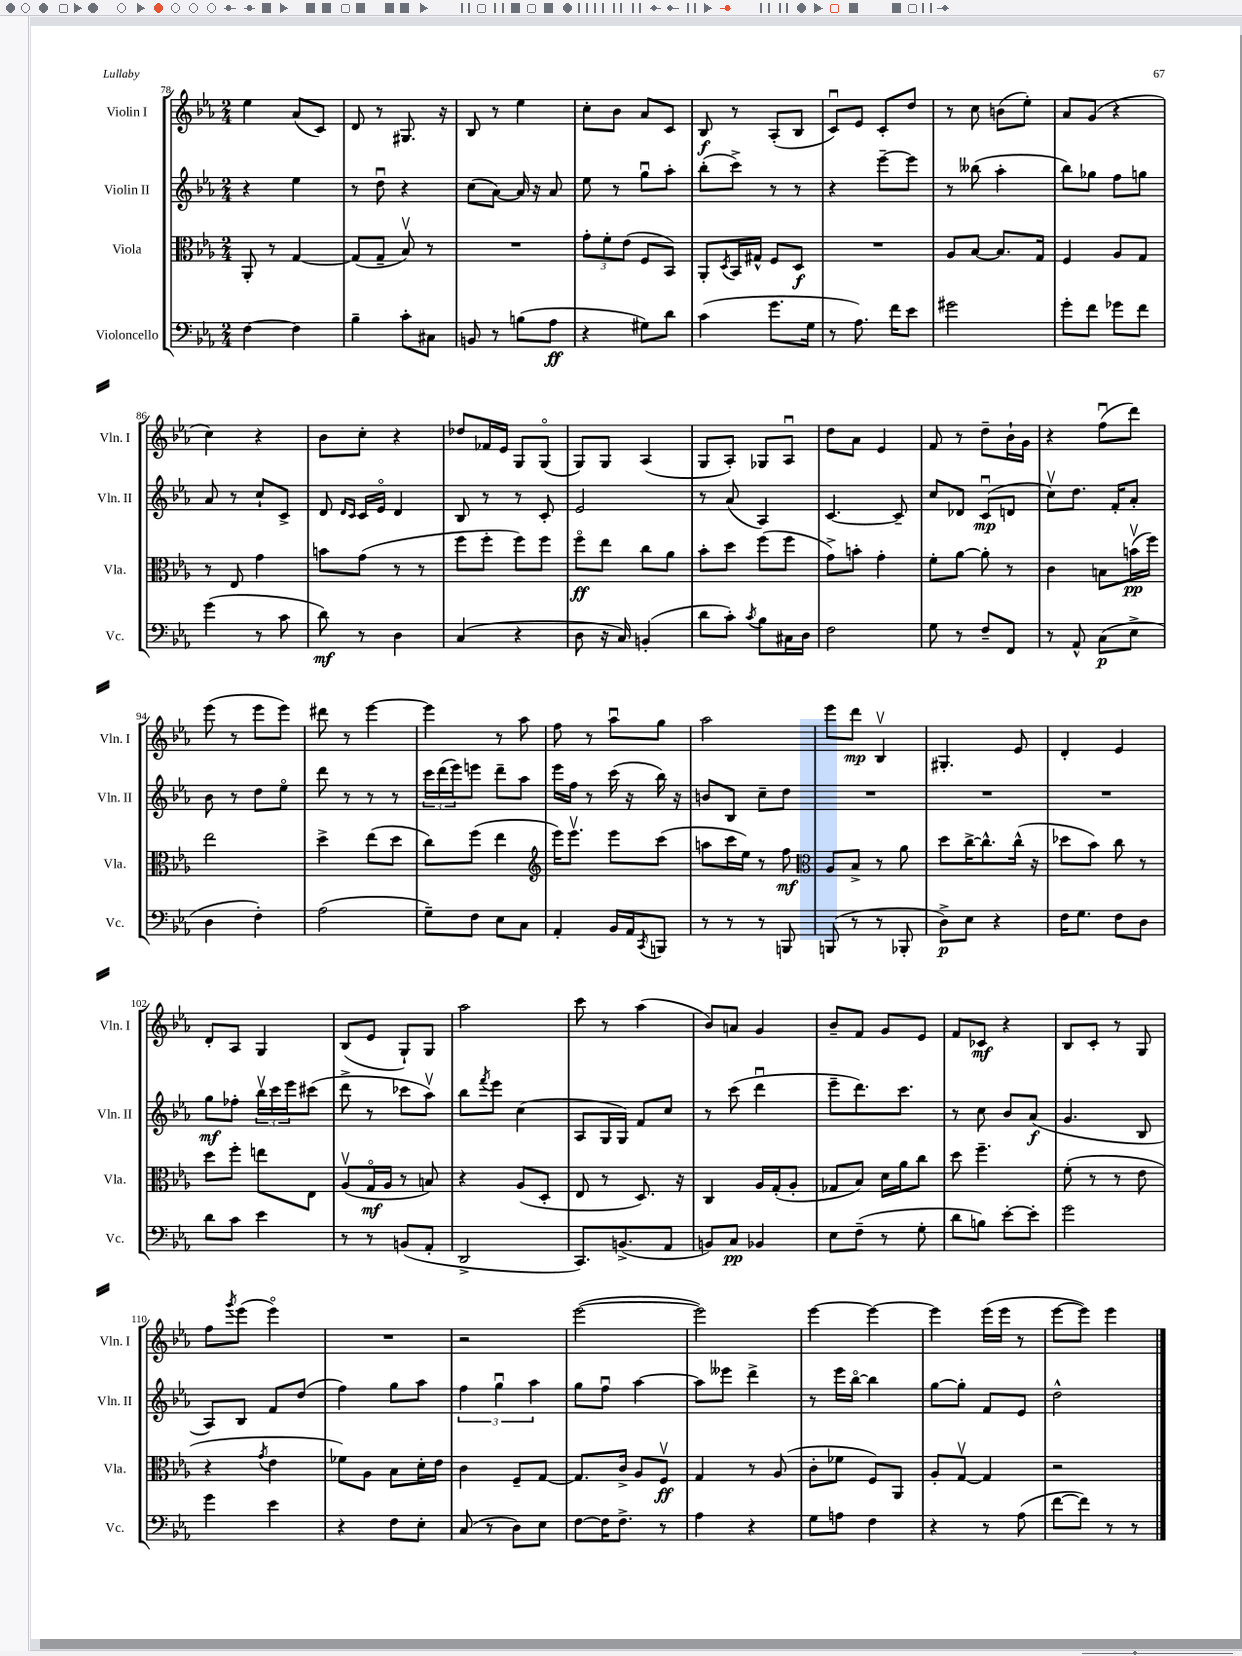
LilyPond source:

<<
\new StaffGroup <<
\new Staff = "s0" \with { instrumentName = "Violin I" shortInstrumentName = "Vln. I" } {
    \clef treble \key ees \major \numericTimeSignature \time 2/4
    ees''4 aes'8( c'8) |
    d'8 r8 gis8. r16 |
    bes8 r8 ees''4 |
    c''8-. bes'8 aes'8 c'8 |
    bes8\f r8 aes8-.( bes8 |
    c'8\downbow) ees'8 c'8-. d''8 |
    r8 c''8 b'8( ees''8-.) |
    aes'8 g'8( r4 |
    c''4) r4 |
    bes'8 c''8-. r4 |
    des''8 fes'16 ees'16 g8 g8\flageolet( |
    g8) g8 aes4( |
    g8 aes8-.) ges8 aes8\downbow |
    d''8 aes'8 ees'4 |
    f'8 r8 d''8-- bes'16-! g'16 |
    r4 f''8\downbow( d'''8) |
    ees'''8( r8 ees'''8 ees'''8) |
    dis'''8 r8 ees'''4~ |
    ees'''4 r8 aes''8 |
    f''8 r8 aes''8\downbow g''8 |
    aes''2 |
    ees'''8 d'''8\mp bes4\upbow |
    gis4.-. ees'8 |
    d'4-. ees'4 |
    d'8-. aes8 g4 |
    bes8( ees'8 g8-!) g8 |
    aes''2 |
    c'''8 r8 aes''4( |
    bes'8) a'8 g'4 |
    bes'8-- f'8 g'8 ees'8 |
    f'8 ces'8\mf r4 |
    bes8 c'8-. r8 g8 |
    f''8 \acciaccatura { g'''8 } ees'''8( ees'''4\flageolet) |
    R2 |
    r2 |
    ees'''2~( |
    ees'''2) |
    ees'''4~ ees'''4~ |
    ees'''4 ees'''16( ees'''16 r8 |
    ees'''8~ ees'''8) ees'''4 \bar "|." |
}
\new Staff = "s1" \with { instrumentName = "Violin II" shortInstrumentName = "Vln. II" } {
    \clef treble \key ees \major \numericTimeSignature \time 2/4
    r4 ees''4 |
    r8 d''8\downbow r4 |
    c''8( aes'8~) aes'16 r16 aes'8 |
    ees''8 r8 g''8\downbow aes''8-. |
    bes''8-.( c'''8->) r8 r8 |
    r4 ees'''8~-- ees'''8 |
    r8 beses''8( aes''4-. |
    bes''8) ges''8 f''8 g''8 |
    aes'8 r8 c''8-! c'8-> |
    d'8 \grace { d'16 c'16 } c'16 ees'16\flageolet d'4 |
    bes8 r8 r8 c'8-. |
    ees'2 |
    r8 aes'8( aes4) |
    c'4.~ c'8-- |
    c''8 des'8 c'8\downbow\mp( d'8 |
    c''8\upbow) d''8. f'16-. aes'8-. |
    bes'8 r8 d''8 ees''8\flageolet |
    d'''8 r8 r8 r8 |
    \tuplet 3/2 { c'''16 d'''16( ees'''16) } e'''8 d'''8-- aes''8 |
    ees'''16 f''16 r8 c'''16( r16 bes''16) r16 |
    b'8 bes8 c''8-- d''8 |
    R2 |
    R2 |
    R2 |
    g''8\mf fes''8-. \tuplet 3/2 { bes''16\upbow c'''16 ees'''16 } cis'''8( |
    d'''8-> r8 ces'''8 aes''8\upbow) |
    bes''8 \acciaccatura { f'''8 } ees'''8 c''4( |
    aes8 g16 g16) f'8 c''8 |
    r8 c'''8( d'''4\downbow |
    ees'''8-- d'''8.) c'''8. |
    r8 c''8 bes'8 aes'8\f( |
    g'4. bes8 |
    aes8) bes8 f'8 d''8( |
    f''4) g''8 aes''8 |
    \tuplet 3/2 { f''4 g''4\downbow aes''4 } |
    g''8 f''8\downbow aes''4~ |
    aes''8 eeses'''8 d'''4-> |
    r8 ees'''16 bes''16~\flageolet bes''4 |
    g''8~ g''8-. f'8 ees'8 |
    d''2-^ \bar "|." |
}
\new Staff = "s2" \with { instrumentName = "Viola" shortInstrumentName = "Vla." } {
    \clef alto \key ees \major \numericTimeSignature \time 2/4
    aes,8-. r8 g4~ |
    g8( g8-- bes8\upbow) r8 |
    R2 |
    \tuplet 3/2 { g'8-. f'8-. ees'8( } f8 bes,8) |
    aes,8-. \acciaccatura { d8 } bes,16 gis16-^ f8 d8\f |
    R2 |
    aes8 bes8~ bes8. g16 |
    f4 aes8 g8 |
    r8 ees8 g'4 |
    b'8 g'8( r8 r8 |
    f''8 f''8-. f''8) f''8 |
    f''8\flageolet\ff ees''8 c''8 aes'8 |
    bes'8-. d''8 f''8( f''8 |
    g'8->) b'8-. g'4-. |
    f'8-. aes'8~ aes'8-. r8 |
    c'4 b8 b'16\upbow\pp( f''16) |
    ees''2 |
    d''4-> ees''8( d''8 |
    c''8) f''8( ees''4 |
    \clef treble ees'''16) ees'''8.\upbow ees'''8 c'''8( |
    a''8 c'''16 ees''16) r8 f''8\mf |
    \clef alto aes8 bes8-> r8 aes'8 |
    d''8 c''16~-> c''8.-^ c''16-^( r16 |
    des''8 bes'8) c''8 r8 |
    d''8 f''8-. e''8 ees8 |
    aes8\upbow( g16\flageolet\mf aes16 r8 b8) |
    r4 aes8( d8-. |
    ees8 r8 d8.) r16 |
    c4 aes16 g16-.( aes8-. |
    ges8 bes8) d'16 aes'16 c''8 |
    d''8 f''4.-- |
    f'8-.( r8 r8 ees'8 |
    r4 \acciaccatura { g'8 } ees'4 |
    fes'8) aes8 bes8 d'16-. ees'16 |
    c'4 f8-- g8~ |
    g8. c'16-> aes8 f8\upbow\ff |
    g4 r8 aes8( |
    c'8-. fes'8 f8) aes,8 |
    aes8-. g8~\upbow g4 |
    r2 \bar "|." |
}
\new Staff = "s3" \with { instrumentName = "Violoncello" shortInstrumentName = "Vc." } {
    \clef bass \key ees \major \numericTimeSignature \time 2/4
    f4~ f4 |
    bes4-- c'8-. cis8 |
    b,8 r8 b8( aes8\ff |
    r4 gis8) d'8 |
    c'4( g'8. g16 |
    r8 aes8.) f'16 ees'8 |
    gis'2 |
    g'8-. f'8 ges'8 f'8 |
    g'4( r8 c'8 |
    d'8\mf) r8 d4 |
    c4( r4 |
    d8 r16 c16) b,4-.( |
    d'8 c'8-.) \acciaccatura { c'8 } bes8 cis16 d16 |
    f2 |
    g8 r8 f8-- f,8 |
    r8 aes,8-^ c8\p( ees8-> |
    d4 f4-.) |
    aes2( |
    g8--) f8 ees8 c8 |
    aes,4-. bes,16 aes,16 \acciaccatura { c,8 } b,,8 |
    r8 r8 r8 b,,8 |
    b,,8( r8 r8 bes,,8-. |
    d8->\p) ees8 r4 |
    f16 g8. f8 d8 |
    d'8 c'8 ees'4 |
    r8 r8 b,8( aes,8-. |
    d,2-> |
    c,8.) b,8.->( aes,8 |
    b,8) c8\pp bes,4 |
    ees8 f8--( r8 g8-. |
    d'8 b8) ees'8~-. ees'8-. |
    g'2 |
    g'4 ees'4 |
    r4 f8 ees8-. |
    c8( r8 d8) ees8 |
    f8~ f16 f8.-> r8 |
    aes4 r4 |
    g8 a8 f4 |
    r4 r8 aes8( |
    f'8~ f'8) r8 r8 \bar "|." |
}
>>
>>
\layout { \context { \Score currentBarNumber = #78 } }
